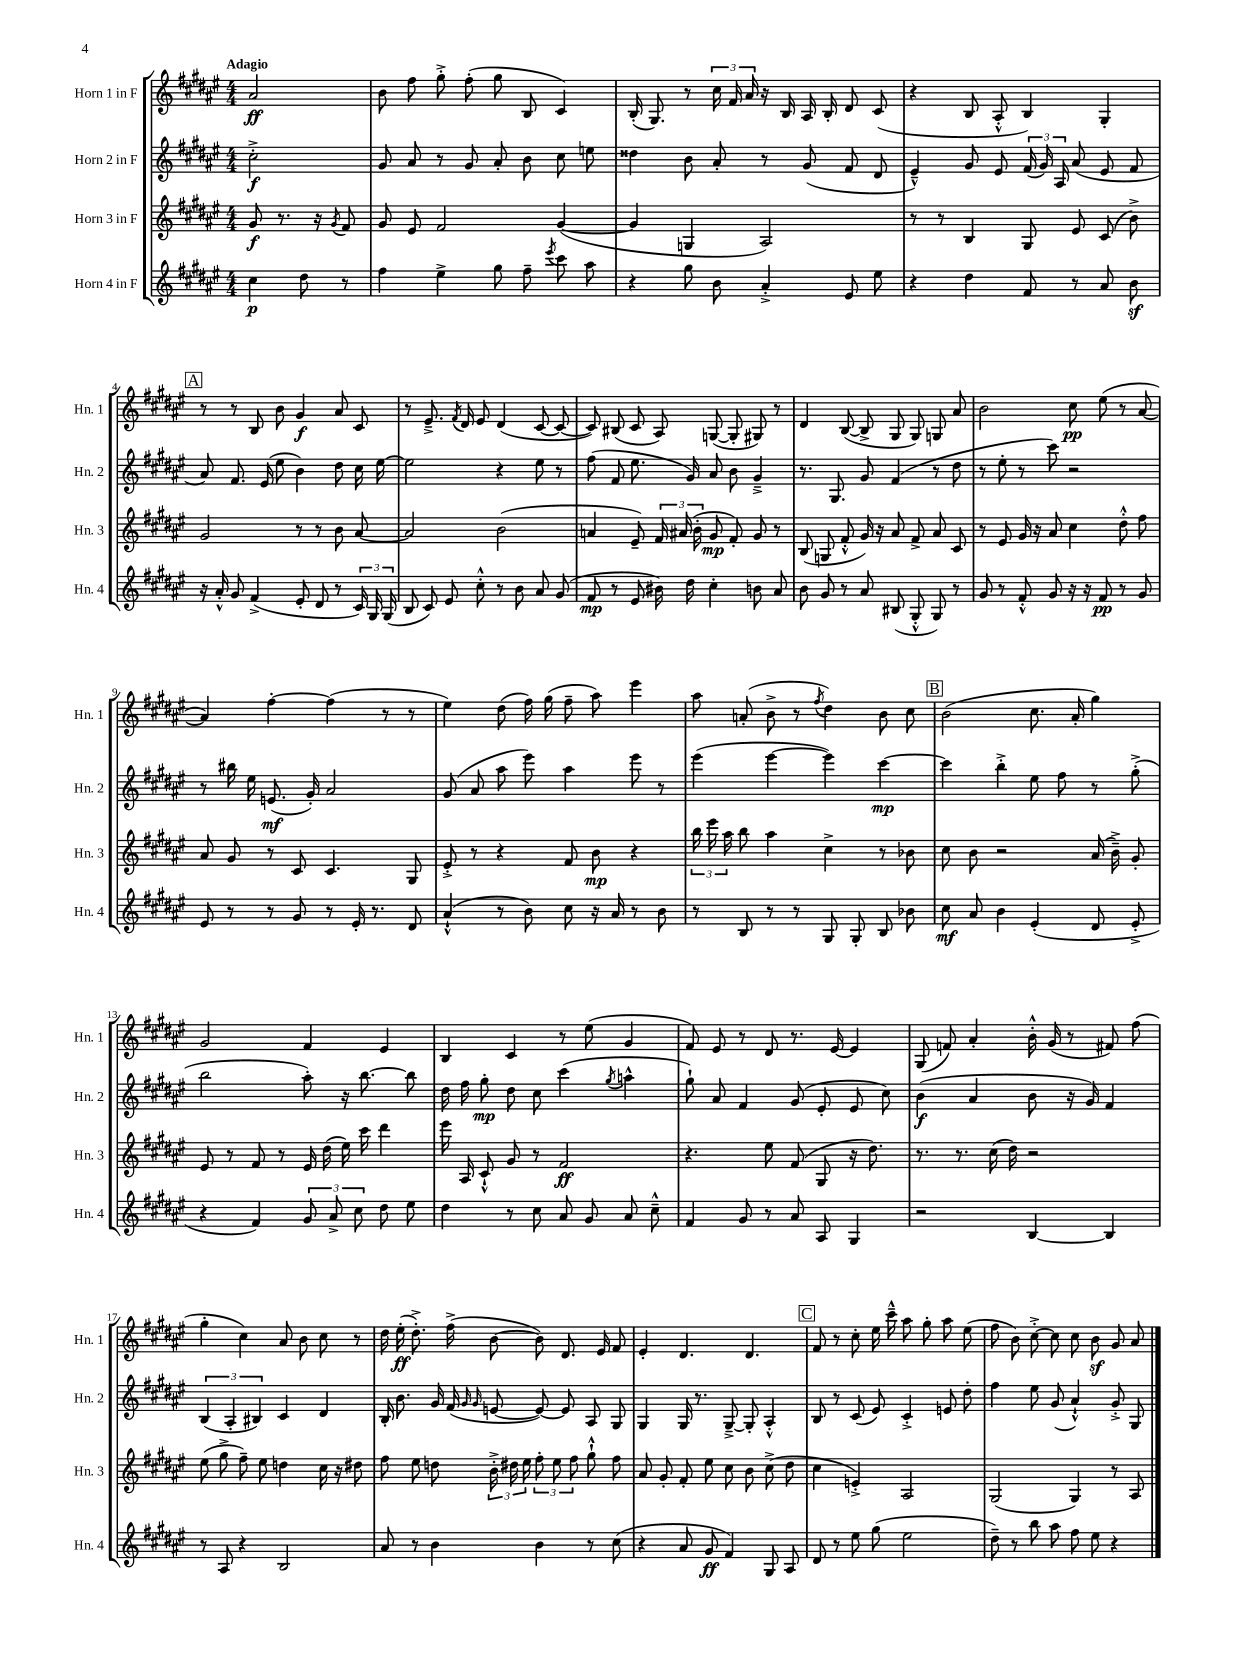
<<
\new StaffGroup <<
\new Staff = "s0" \with { instrumentName = "Horn 1 in F" shortInstrumentName = "Hn. 1" } {
    \clef treble \key fis \major \numericTimeSignature \time 4/4 \partial 2 \tempo "Adagio"
    \autoBeamOff ais'2\ff |
    b'8 fis''8 gis''8-.-> fis''8-.( gis''8 b8 cis'4) |
    b16-.( gis8.) r8 \tuplet 3/2 { cis''16 fis'16 ais'16 } r16 b16 ais16 b16-. dis'8 cis'8( |
    r4 b8 ais8-.-^ b4) gis4-. |
    \mark \markup { \box "A" } r8 r8 b8 b'8 gis'4\f ais'8 cis'8 |
    r8 eis'8.---> \acciaccatura { fis'8 } dis'16 eis'8 dis'4( cis'8~ cis'8~ |
    cis'8) bis8( cis'8 ais8) g8~( g8-. gis8) r8 |
    dis'4 b8~( b8-> gis8 gis8) g8 ais'8 |
    b'2 cis''8\pp eis''8( r8 ais'8~ |
    ais'4) fis''4~-. fis''4( r8 r8 |
    eis''4) dis''8( fis''16) gis''16( fis''8-- ais''8) eis'''4 |
    ais''8 a'8-.( b'8-> r8 \acciaccatura { fis''8 } dis''4) b'8 cis''8 |
    \mark \markup { \box "B" } b'2( cis''8. ais'16-. gis''4) |
    gis'2 fis'4 eis'4 |
    b4 cis'4 r8 eis''8( gis'4 |
    fis'8) eis'8 r8 dis'8 r8. eis'16~ eis'4 |
    gis8( f'8) ais'4-. b'16-.-^ gis'16( r8 fis'8) fis''8( |
    gis''4-. cis''4) ais'8 b'8 cis''8 r8 |
    dis''16 eis''16-.\ff( dis''8.-.->) fis''16->( b'8~ b'8) dis'8. eis'16 fis'8 |
    eis'4-. dis'4. dis'4. |
    \mark \markup { \box "C" } fis'8 r8 cis''8-. eis''16 cis'''16---^ ais''8 gis''8-. ais''8 eis''8( |
    fis''8 b'8) cis''8~-.-> cis''8 cis''8 b'8\sf gis'8 ais'8 \bar "|." |
}
\new Staff = "s1" \with { instrumentName = "Horn 2 in F" shortInstrumentName = "Hn. 2" } {
    \clef treble \key fis \major \numericTimeSignature \time 4/4 \partial 2
    \autoBeamOff cis''2-.->\f |
    gis'8 ais'8 r8 gis'8 ais'8-. b'8 cis''8 e''8 |
    disis''4 b'8 ais'8-. r8 gis'8( fis'8 dis'8 |
    eis'4---^) gis'8 eis'8 \tuplet 3/2 { fis'16( gis'16) ais16 } ais'8( eis'8 fis'8 |
    \mark \markup { \box "A" } ais'8) fis'8. eis'16( eis''8 b'4) dis''8 cis''16 eis''16~ |
    eis''2 r4 eis''8 r8 |
    fis''8( fis'8 eis''8. gis'16) ais'8 b'8 gis'4---> |
    r8. gis8. gis'8 fis'4( r8 dis''8 |
    r8 eis''8-. r8 cis'''8) r2 |
    r8 bis''16 eis''16 e'8.\mf( gis'16-.) ais'2 |
    gis'8( ais'8 ais''8 eis'''8) ais''4 eis'''8 r8 |
    eis'''4( eis'''4~ eis'''4) cis'''4~\mp |
    \mark \markup { \box "B" } cis'''4 b''4-.-> eis''8 fis''8 r8 gis''8-.->( |
    b''2 ais''8-.) r16 b''8.~ b''8 |
    dis''16 fis''16 gis''8-.\mp dis''8 cis''8 cis'''4( \acciaccatura { gis''8 } a''4-^ |
    gis''8-!) ais'8 fis'4 gis'8( eis'8-. eis'8 cis''8) |
    b'4\f( ais'4 b'8 r16 gis'16) fis'4 |
    \tuplet 3/2 { b4( ais4-. bis4) } cis'4 dis'4 |
    b16-. b'8. gis'16 fis'16( \grace { gis'16 gis'16 } e'8~ e'8~) e'8 ais8 gis8 |
    gis4 gis16 r8. gis8~---> gis8-. ais4-.-^ |
    \mark \markup { \box "C" } b8 r8 cis'8( eis'8) cis'4-.-> e'8 dis''8-. |
    fis''4 eis''8 gis'8( ais'4-!-^) gis'8-.-> gis8 \bar "|." |
}
\new Staff = "s2" \with { instrumentName = "Horn 3 in F" shortInstrumentName = "Hn. 3" } {
    \clef treble \key fis \major \numericTimeSignature \time 4/4 \partial 2
    \autoBeamOff gis'8\f r8. r16 \acciaccatura { gis'8 } fis'8 |
    gis'8 eis'8 fis'2 gis'4~( |
    gis'4 g4 ais2) |
    r8 r8 b4 gis8 eis'8 cis'8( b'8->) |
    \mark \markup { \box "A" } gis'2 r8 r8 b'8 ais'8~ |
    ais'2 b'2( |
    a'4 eis'8--) \tuplet 3/2 { fis'16 ais'16( b'16-. } gis'8\mp fis'8-.) gis'8 r8 |
    b8( g8 fis'8-.-^ gis'16) r16 ais'8 fis'8-> ais'8 cis'8 |
    r8 eis'8 gis'16 r16 ais'8 cis''4 dis''8-.-^ fis''8 |
    ais'8 gis'8 r8 cis'8 cis'4. gis8 |
    eis'8-.-> r8 r4 fis'8 b'8\mp r4 |
    \tuplet 3/2 { b''16 eis'''16 ais''16 } b''8 ais''4 cis''4-> r8 bes'8 |
    \mark \markup { \box "B" } cis''8 b'8 r2 ais'16( b'16--->) gis'8-. |
    eis'8 r8 fis'8 r8 eis'16 dis''16( eis''16) cis'''16 dis'''4 |
    eis'''16 ais16 cis'8-!-^ gis'8 r8 fis'2\ff |
    r4. eis''8 fis'8( gis8 r16 dis''8.) |
    r8. r8. cis''16( dis''16) r2 |
    eis''8( gis''8-> fis''8--) eis''8 d''4 cis''16 r16 dis''8 |
    fis''8 eis''8 d''8 \tuplet 3/2 { b'16-.-> dis''16 eis''16 } \tuplet 3/2 { fis''8-. eis''8 fis''8 } gis''8-!-^ fis''8 |
    ais'8 gis'8-. fis'8-. eis''8 cis''8 b'8 cis''8->( dis''8 |
    \mark \markup { \box "C" } cis''4 e'4-.->) ais2 |
    gis2( gis4) r8 ais8 \bar "|." |
}
\new Staff = "s3" \with { instrumentName = "Horn 4 in F" shortInstrumentName = "Hn. 4" } {
    \clef treble \key fis \major \numericTimeSignature \time 4/4 \partial 2
    \autoBeamOff cis''4\p dis''8 r8 |
    fis''4 eis''4-> gis''8 fis''8-- \acciaccatura { eis'''8 } cis'''8 ais''8 |
    r4 gis''8 b'8 ais'4-.-> eis'8 eis''8 |
    r4 dis''4 fis'8 r8 ais'8 b'8\sf |
    \mark \markup { \box "A" } r16 ais'16-.-^ gis'8 fis'4->( eis'8-. dis'8 r8 \tuplet 3/2 { cis'16) gis16 gis16( } |
    b8 cis'8) eis'8 cis''8-.-^ r8 b'8 ais'8 gis'8( |
    fis'8\mp r8 eis'8 bis'16) dis''16 cis''4-. b'8 ais'8 |
    b'8 gis'8 r8 ais'8 bis8( gis8-.-^ gis8) r8 |
    gis'8 r8 fis'8-.-^ gis'8 r16 r16 fis'8\pp r8 gis'8 |
    eis'8 r8 r8 gis'8 r8 eis'16-. r8. dis'8 |
    ais'4-!-^( r8 b'8) cis''8 r16 ais'16 r8 b'8 |
    r8 b8 r8 r8 gis8 gis8-. b8 bes'8 |
    \mark \markup { \box "B" } cis''8\mf ais'8 b'4 eis'4-.( dis'8 eis'8-.-> |
    r4 fis'4) \tuplet 3/2 { gis'8 ais'8-> cis''8 } dis''8 eis''8 |
    dis''4 r8 cis''8 ais'8 gis'8 ais'8 cis''8---^ |
    fis'4 gis'8 r8 ais'8 ais8 gis4 |
    r2 b4~ b4 |
    r8 ais8 r4 b2 |
    ais'8 r8 b'4 b'4 r8 cis''8( |
    r4 ais'8 gis'8\ff fis'4) gis8 ais8 |
    \mark \markup { \box "C" } dis'8 r8 eis''8 gis''8( eis''2 |
    dis''8--) r8 b''8 ais''8 fis''8 eis''8 r4 \bar "|." |
}
>>
>>
